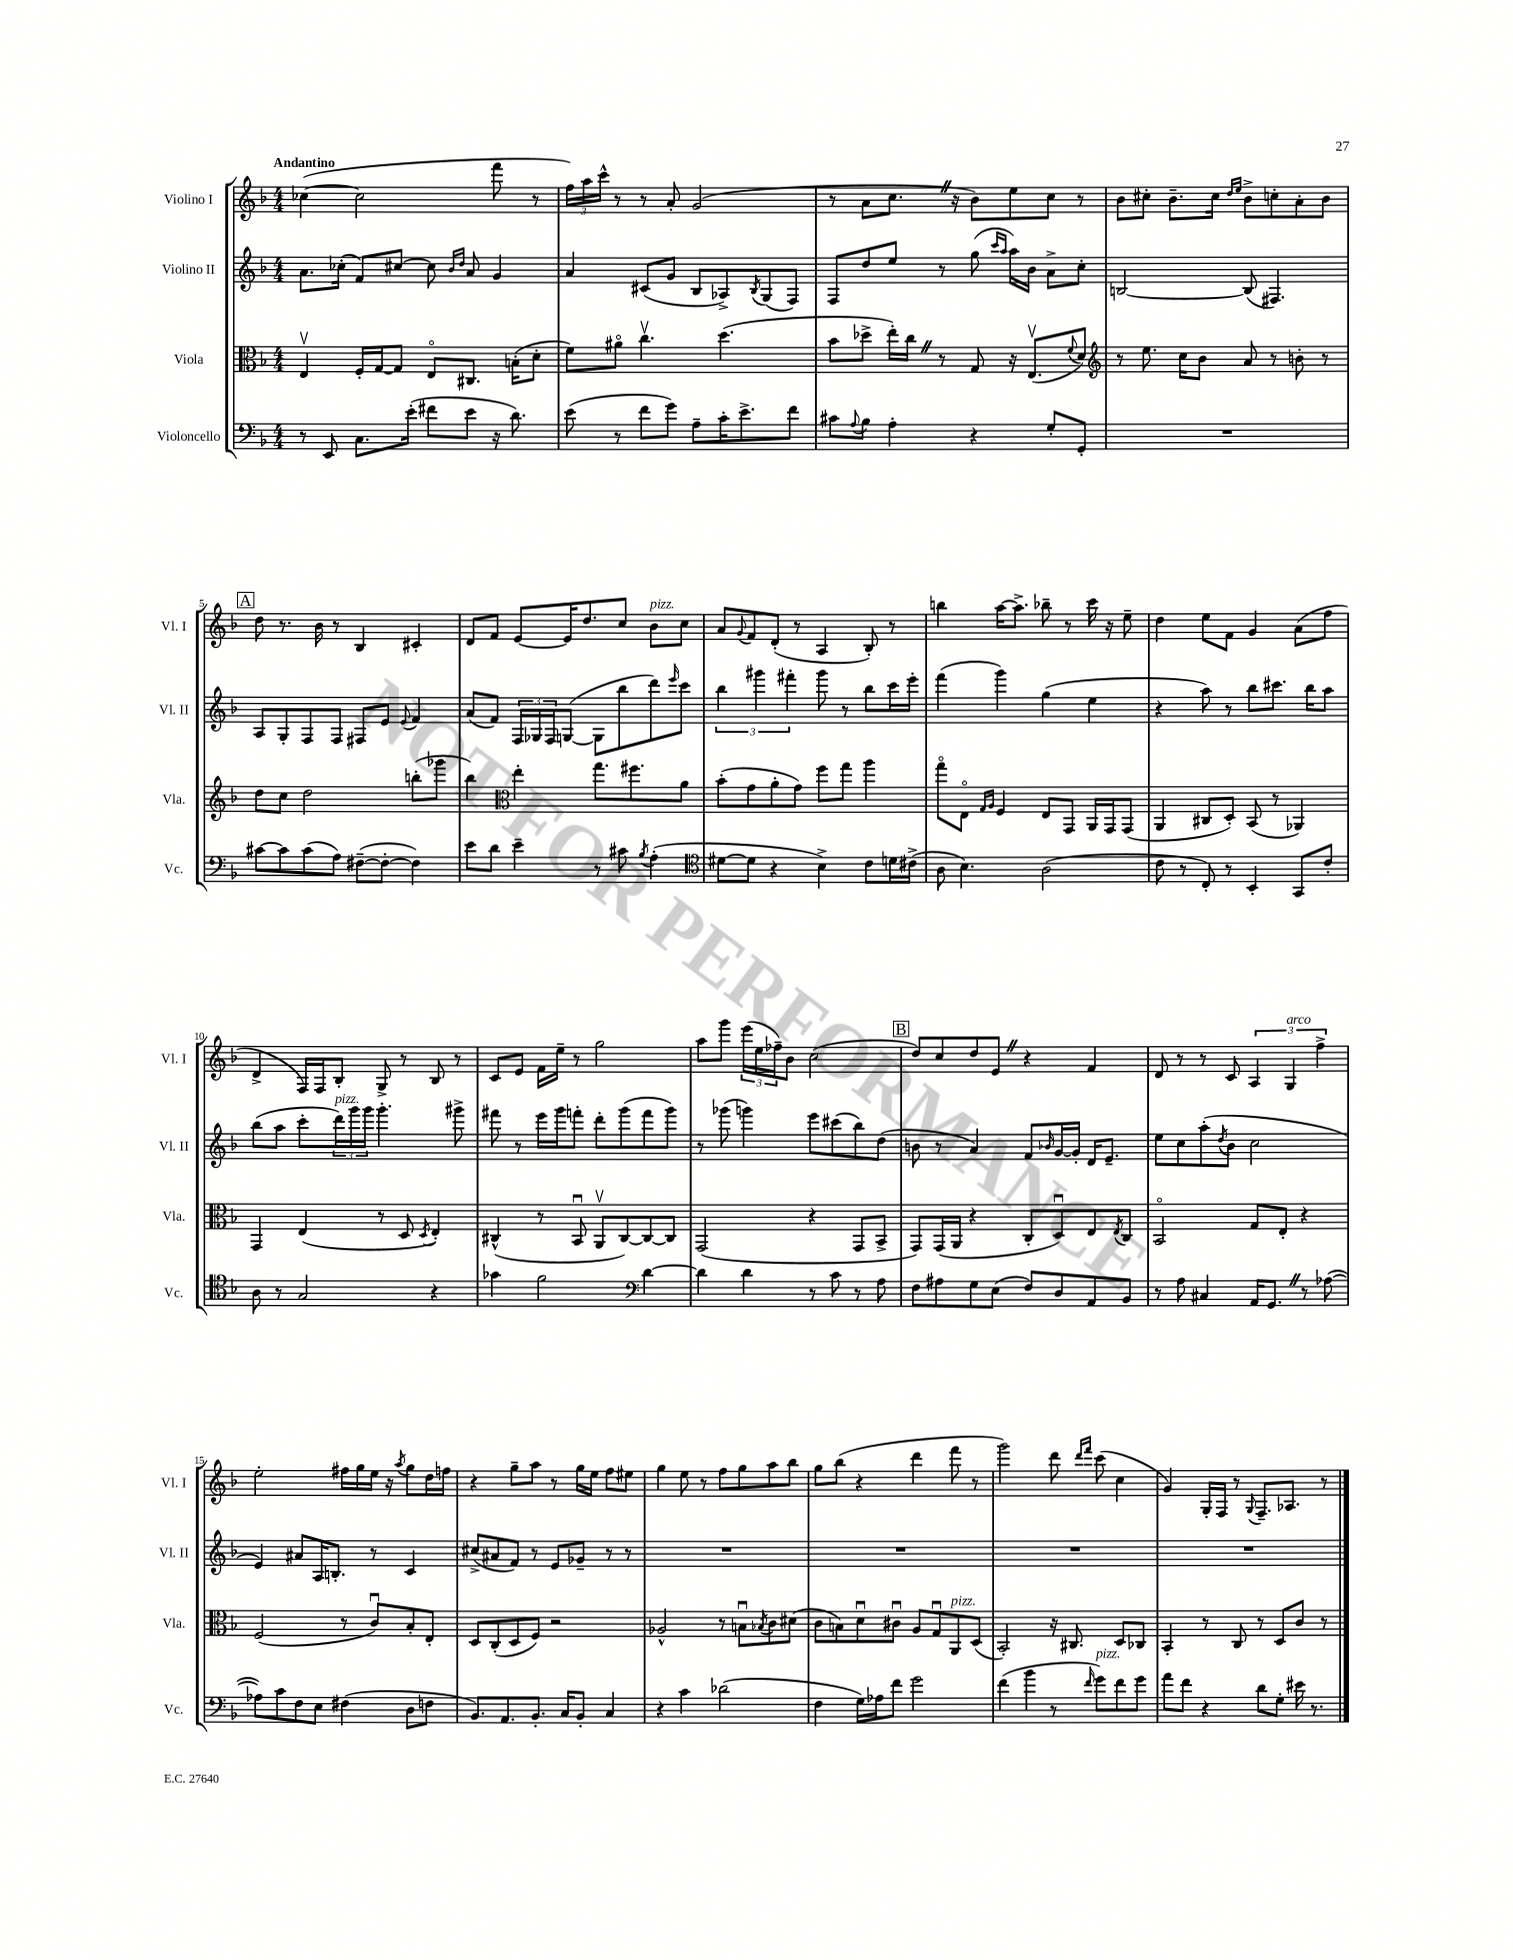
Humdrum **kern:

**kern	**kern	**kern	**kern
*staff4	*staff3	*staff2	*staff1
*clefF4	*clefC3	*clefG2	*clefG2
*k[b-]	*k[b-]	*k[b-]	*k[b-]
*M4/4	*M4/4	*M4/4	*M4/4
8r	4Ev	8.a	([4cc-
8EE	.	.	.
.	.	(16cc-'	.
8.C	16F'	8f)	2cc-]
.	[16G	.	.
.	8G]	[8cc#	.
(16e'	.	.	.
8f#	8Eo	8cc#]	.
.	.	16qqb-	.
.	.	16qqdd	.
8e	8.C#	8a	.
16r	.	4g	8fff
8.d)	(16B'	.	.
.	8d'	.	8r
=	=	=	=
(8e	8f)	4a	24ff)
.	.	.	24aa
.	.	.	24ccc^^
8r	8a#o	.	8r
8f	4.ccv	(8c#	8r
8g)	.	8g	8a'
8A~	.	8B-	(2g
16c'	(4.dd	8A-^)	.
8.e^	.	.	.
.	.	8qB-	.
.	.	(8G	.
8f	.	8F)	.
=	=	=	=
8c#	8b-	8F	8r
8qqA	.	.	.
8B-	8dd-^	8dd	8a
4A'	16ee')	8ee	8.cc
.	16cc	.	.
.	8r	8r	.
.	.	.	16r
4r	8G	(8gg	8b-)
.	.	16qqccc	.
.	.	16qqaa	.
.	16r	16aa)	8ee
.	(8.Ev	16b-	.
8G'	.	8a^	8cc
.	8qqf	.	.
8GG'	8d)	8cc'	8r
=	=	=	=
*	*clefG2	*	*
1r	8r	[2B	8b-
.	8.ee	.	8cc#'
.	.	.	8.b-~
.	16cc	.	.
.	8b-	.	.
.	.	.	16cc#
.	.	.	16qqdd
.	.	.	16qqee
.	8a	(8B]	8b-^
.	8r	4.F#)	8cc'
.	8b'	.	8a'
.	8r	.	8b-
=	=	=	=
[8c#	8dd	8A	8dd
8c#]	8cc	8G'	8.r
(8c#	2dd	8F	.
.	.	.	16b-
8A)	.	8F	8r
([8F#~	.	8F#	4B-
8F#'_	.	8e	.
.	.	8qqe	.
4F#])	(8bb'	4f	4c#'
.	8ggg-	.	.
=	=	=	=
8e	4bb-)	(8a	8d
8d	.	8f)	8f
*	*clefC3	*	*
4e~	4ee'	24F	[8e
.	.	24G-	.
.	.	24F	.
.	.	([8G	16e]
.	.	.	8.dd
8r	8.gg	8G]	.
8c#	.	8bb-	8cc
.	8.ff#	.	.
8qB-	.	.	.
(4A'	.	8ddd)	8b-
.	.	16qqeee	.
.	8a	8ccc	8cc
=	=	=	=
*clefC4	*	*	*
[8d#	(8b-'	6bb-	8a
.	.	.	8qqg
8d#]	8g	.	8f
.	.	6ggg#	.
4r	8a'	.	(8d'
.	.	6fff#'	.
.	8g)	.	8r
4B-^)	8ff	8ggg#	4A
.	8gg	8r	.
8c	4aa	8bb-	8B-')
16d	.	16ccc	8r
(16c#^	.	16eee'	.
=	=	=	=
8A	8ggo	(4fff	4bb
4.B-)	8Eo	.	.
.	16qqG	.	.
.	16qqA	.	.
.	4F	4ggg)	[16aa
.	.	.	8.aa^]
(2A	8E	(4gg	8bb-~
.	8GG	.	8r
.	16AA	4ee	16ccc
.	16GG	.	16r
.	(8GG	.	8ee~
=	=	=	=
8c	4AA	4r	4dd
8r	.	.	.
8C')	8C#	8aa)	8ee
8r	8D')	8r	8f
4BB-'	(8BB-	8bb-	4g
.	8r	8.ccc#	.
8GG	4AA-)	.	(8a
.	.	16bb-	.
8c'	.	8aa	8ff
=	=	=	=
8A	4GG	(8bb-	4d^
8r	.	8aa	.
2G	(4E	8ccc'	16F)
.	.	.	16F
.	.	24ddd)	8B-'
.	.	24ggg	.
.	.	24ggg	.
.	8r	4.ggg'	8G^
.	8D	.	8r
.	8qD	.	.
4r	4E')	.	8B-
.	.	8ggg#^	8r
=	=	=	=
4g-	(4C#^^	8fff#	8c
.	.	8r	8e
2f	8r	16eee	16f
.	.	16ggg	16ee~
.	8BB-u	8fff'	8r
.	8AAv	8ddd'	2gg
.	[8C#)	(8ggg	.
*clefF4	*	*	*
[4d	8C#_	8fff	.
.	8C#]	8ggg)	.
=	=	=	=
4d]	(2GG	8r	8aa
.	.	(8ggg-	8ggg
4d	.	4ggg)	(24eee
.	.	.	24ee
.	.	.	24ff-~)
.	.	.	8b-
8r	4r	8eee	(2cc
8c	.	(8ccc#	.
8r	8GG	8bb-)	.
8A	8BB-^	(8dd	.
=	=	=	=
8F	8GG)	8b	8dd)
8A#	(16GG	8r	8cc
.	16AA	.	.
8G	4r	4a)	8dd
(8E	.	.	8e
8F)	8C'	8f	4r
.	.	16qqb-	.
8D	8Du)	[16g	.
.	.	16g']	.
8AA	8E	16d	4f
.	.	8.e~	.
.	8qE	.	.
8BB-	8C	.	.
=	=	=	=
8r	2BB-o	8ee	8d
8A	.	8cc	8r
4C#	.	(8aa'	8r
.	.	8qdd	.
.	.	8b-	8c
16AA	8G	2cc	6A
8.GG	.	.	.
.	8E'	.	.
.	.	.	6G
8r	4r	.	.
.	.	.	6ff^
([8A-	.	.	.
=	=	=	=
8A-])	(2F	4e)	2ee'
8c	.	.	.
8F	.	8a#	.
8E	.	16A	.
.	.	8.B'	.
(4F#	8r	.	16ff#
.	.	.	16gg
.	8cu)	8r	16ee
.	.	.	16r
.	.	.	8qaa
8D	8B-'	4c	8gg
8F	8E'	.	16dd
.	.	.	16ff
=	=	=	=
8.BB-)	8D	(8cc#^	4r
.	(8C'	8a#	.
8.AA	.	.	.
.	8D	8f)	8gg~
8.BB-'	8F)	8r	8aa
.	2r	8e	8r
16C	.	.	.
8BB-'	.	8g-~	16gg
.	.	.	16ee
4C	.	8r	8ff
.	.	8r	8ee#
=	=	=	=
4r	2A-^^	1r	4gg
4c	.	.	8ee
.	.	.	8r
(2d-	8r	.	8ff
.	8Bu	.	8gg
.	8qB-	.	.
.	8c	.	8aa
.	(8d#	.	8bb-
=	=	=	=
4F	8c	1r	8gg
.	8B)	.	(8bb-
16G)	8du	.	4r
16A-	.	.	.
8f	8c#u	.	.
2g	8A	.	4ddd
.	8Gu	.	.
.	8AA	.	8fff
.	(8D	.	8r
=	=	=	=
(4f	2BB-')	1r	2ggg)
4b-	.	.	.
8r	16r	.	8ddd
.	8.C#	.	.
.	.	.	16qqddd
16qqf	.	.	16qqfff
8g)	.	.	(8ccc
8f	8D	.	4cc
8g	8C-	.	.
=	=	=	=
8a	4BB-'	1r	4g)
8f	.	.	.
4r	8r	.	16G'
.	.	.	16F
.	8C	.	8r
.	.	.	8qqG
8d	8r	.	8.F~
8G'	8D	.	.
.	.	.	8.A-
16e#	8c	.	.
8.r	.	.	.
.	8r	.	8r
==	==	==	==
*-	*-	*-	*-
